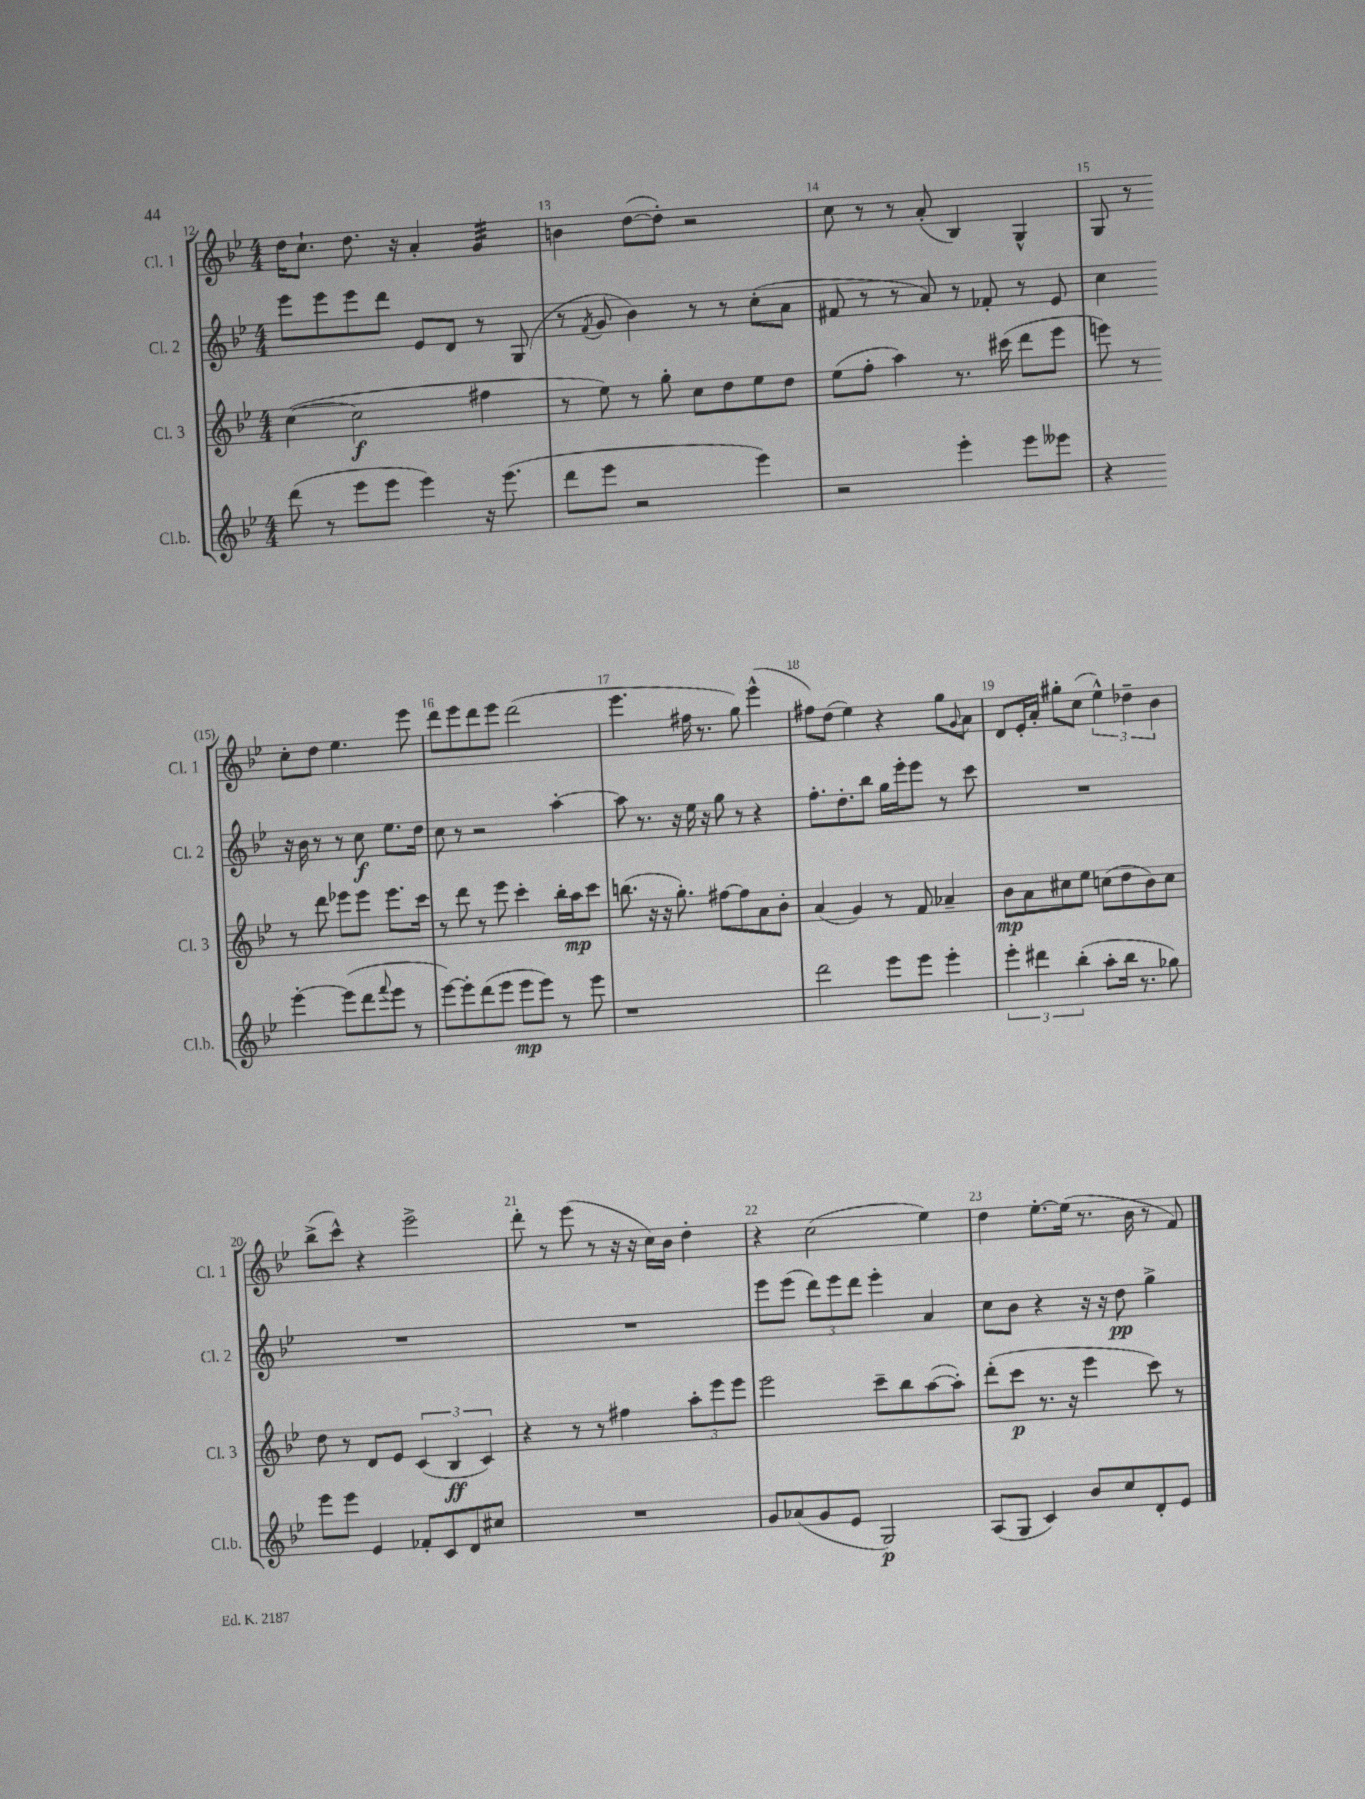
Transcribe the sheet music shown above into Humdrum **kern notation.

**kern	**kern	**kern	**kern
*staff4	*staff3	*staff2	*staff1
*clefG2	*clefG2	*clefG2	*clefG2
*k[b-e-]	*k[b-e-]	*k[b-e-]	*k[b-e-]
*M4/4	*M4/4	*M4/4	*M4/4
(8ddd	([4cc	8eee-	16dd
.	.	.	8.cc`
8r	.	8eee-	.
8eee-	2cc]	8eee-	8.dd
8eee-	.	8ddd	.
.	.	.	16r
4eee-)	.	8e-	4a'
.	.	8d	.
16r	4ff#	8r	4g
(8.eee-	.	.	.
.	.	(8G	.
=	=	=	=
8ddd	8r	8r	4b
.	.	8qf	.
8eee-	8ee-)	8g	.
2r	8r	4b-)	([8dd
.	8gg'	.	8dd'])
.	8cc	8r	2r
.	8dd	8r	.
4eee-)	8ee-	(8cc'	.
.	8dd	8a	.
=	=	=	=
2r	(8ee-	8f#	8cc
.	8ff'	8r	8r
.	4aa)	8r	8r
.	.	8a)	(8a'
4eee-'	8.r	8r	4B-)
.	.	8f-'	.
.	(16ccc#	.	.
8eee-	8ddd	8r	4G^^
8eee--	8eee-	8e-	.
=	=	=	=
4r	8eee)	4cc	8G
.	8r	.	8r
[4eee-'	8r	16r	8cc'
.	.	16b-	.
.	8ddd	8r	8dd
(8eee-]	8eee-	8r	4.ee-
8ddd	8eee-	8cc	.
8qqfff	.	.	.
8eee-	8.eee-	8.ee-	.
8r	.	.	8eee-
.	16ccc	16dd	.
=	=	=	=
[8eee-)	8r	8cc	8ddd
8eee-']	8ddd	8r	8eee-
(8ddd	8r	2r	8ddd
8eee-	8eee-	.	8eee-
8eee-	4ccc'	.	(2ddd
8eee-)	.	.	.
8r	16bb-'	[4aa'	.
.	16aa	.	.
8eee-	8ccc	.	.
=	=	=	=
1r	(8.bb	8aa]	4.eee-
.	.	8.r	.
.	16r	.	.
.	16r	.	.
.	8.gg')	16r	.
.	.	16ee-	16ff#
.	.	16r	8.r
.	[8ff#	8gg	.
.	8ff#]	8r	8gg)
.	8a	4r	(4eee-^^
.	8b-'	.	.
=	=	=	=
2ddd	(4a	8.ff'	8ff#)
.	.	.	(8dd
.	.	8.dd'	.
.	4g)	.	4ee-)
.	.	8bb-	.
8eee-	8r	16gg	4r
.	.	16eee-'	.
8eee-	8f	8eee-	.
4eee-'	4a-~	8r	8gg
.	.	.	8qqg
.	.	8ccc	8a
=	=	=	=
6eee-'	8b-	1r	8d
.	8a	.	16e-'
6ddd#	.	.	.
.	.	.	16a'
.	8cc#	.	8gg#'
(6bb-'	.	.	.
.	8ee-	.	(8cc
8aa'	(8cc	.	6ee-^^)
16bb-	8dd	.	.
.	.	.	6dd-~
8.r	.	.	.
.	8b-)	.	.
.	.	.	6b-
8gg-)	8cc	.	.
=	=	=	=
8eee-	8dd	1r	(8bb-^
8eee-	8r	.	8ccc^^)
4e-	8d	.	4r
.	8e-	.	.
8f-'	(6c	.	2eee-^
8c	.	.	.
.	6B-	.	.
8d	.	.	.
.	6c)	.	.
8cc#	.	.	.
=	=	=	=
1r	4r	1r	8ddd'
.	.	.	8r
.	8r	.	(8eee-
.	8r	.	8r
.	4ff#	.	16r
.	.	.	16r
.	.	.	16cc)
.	.	.	16b-
.	12aa'	.	4dd'
.	12eee-	.	.
.	12eee-	.	.
=	=	=	=
8g	2eee-	8eee-	4r
(8a-	.	(8eee-	.
8g	.	12ddd)	(2cc
.	.	12eee-	.
8e-	.	.	.
.	.	12ddd	.
2G)	8ccc~	4eee-'	.
.	8bb-	.	.
.	([8aa	4a	4ee-)
.	8aa'])	.	.
=	=	=	=
(8A	(8ddd'	8cc	4dd
8G	8ccc	8b-	.
4c)	8.r	4r	[8.ee-'
.	16r	.	(16ee-]
8b-	4eee-	16r	8.r
.	.	16r	.
8cc	.	8dd	.
.	.	.	16b-
8d'	8ccc)	4gg^	8r
8e-	8r	.	8f)
==	==	==	==
*-	*-	*-	*-
